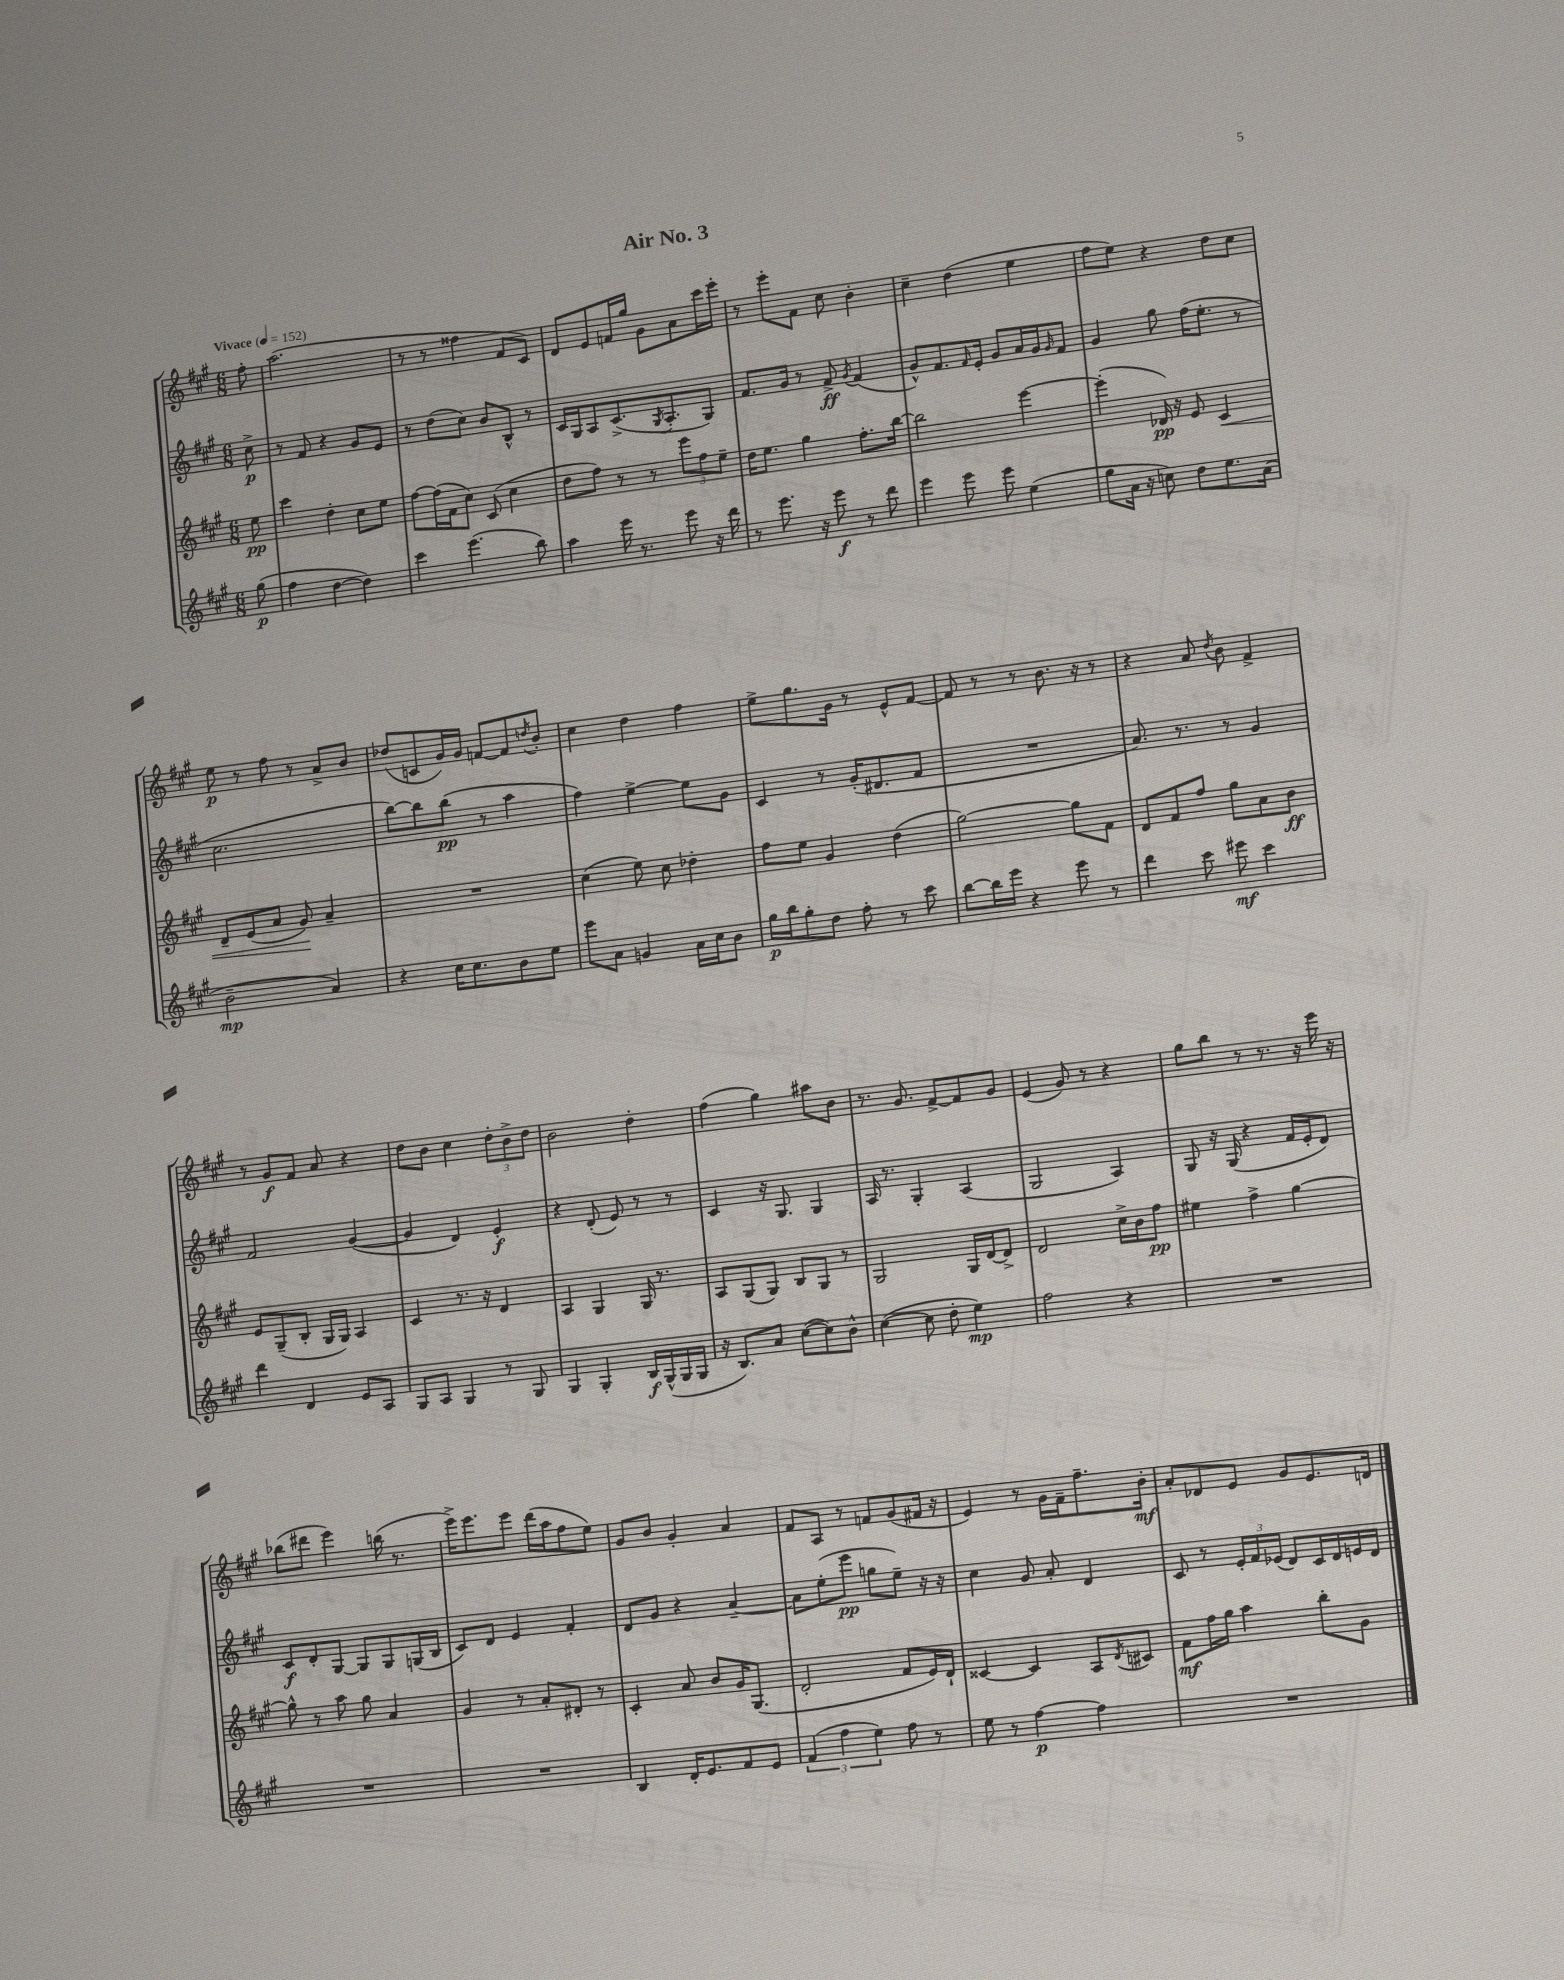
\header { title = "Air No. 3" }
<<
\new StaffGroup <<
\new Staff = "s0" {
    \clef treble \key a \major \numericTimeSignature \time 6/8 \partial 8 \tempo "Vivace" 4 = 152
    fis''8-. |
    a''2.( |
    r8 r8 fisis''4 fis'8 cis'8) |
    d'8 e'8 f'16 gis''16 gis'8 a'8 cis'''16 e'''16-. |
    r8 e'''8-. fis'8 cis''8 b'4-. |
    cis''4-- d''4( e''4 |
    fis''8 e''8) r4 d''8 cis''8 |
    e''8\p r8 fis''8 r8 a'8-> b'8 |
    des''8( c'8 gis'16) gis'16 f'8~ f'8 \acciaccatura { d''8 } b'8-. |
    cis''4 d''4 fis''4 |
    e''8-> gis''8. gis'16 r8 e'8-^ fis'8~ |
    fis'8 r8 r8 b'8. r16 r8 |
    r4 a'8 \acciaccatura { d''8 } b'8 fis'4-> |
    r8 gis'8\f fis'8 a'8 r4 |
    d''8 b'8 cis''4 \tuplet 3/2 { d''8-. b'8-> d''8 } |
    b'2 d''4-. |
    fis''4( gis''4) ais''8 b'8 |
    r8. gis'8. fis'8~-> fis'8 gis'8 |
    e'4( gis'8) r8 r4 |
    gis''8 b''8 r8 r8. r16 e'''16 r16 |
    bes''8( dis'''8 e'''4) b''16( r8. |
    e'''16->) e'''8. e'''8 d'''16( a''16 fis''8 e''8) |
    gis'8 b'8 gis'4-. a'4 |
    fis'8 a8 r8 f'8 gis'8( fis'16 r16 |
    e'4) r8 gis'16 fis'16-- fis''8.-- b'16-.\mf |
    a'8-. des'8 e'8 gis'8 e'8. d'16 \bar "|." |
}
\new Staff = "s1" {
    \clef treble \key a \major \numericTimeSignature \time 6/8 \partial 8
    cis''8->\p |
    r8 fis'8 r4 gis'8 e'8 |
    r8 d''8( cis''8) b'8 b8-^ r8 |
    cis'16 gis16 a8 cis'8.->( \acciaccatura { gis8 } a8.-. gis8) |
    fis'8. gis'16 r8 fis'8->\ff \acciaccatura { gis'8 } fis'4( |
    gis'8-^) fis'8. \grace { fis'16 } e'16-. gis'8 a'16 gis'16 \grace { gis'16 } fis'8 |
    gis'4 gis''8 fis''16( e''8.-. r8 |
    cis''2. |
    b''8~) b''8 b''8\pp( r8 a''4 |
    fis''4) e''4~-> e''8 gis'8 |
    cis'4 r8 gis'16-.( dis'8. fis'8 |
    R2. |
    a'8.) r8. r8 gis'4 |
    fis'2 gis'4~( |
    gis'4 d'4) e'4-.\f |
    r4 d'8-.( e'8) r8 r8 |
    cis'4 r16 gis8. gis4 |
    a16 r8. gis4-. a4( |
    gis2 a4) |
    gis8 r16 gis16( r4 fis'16 e'16-. d'8) |
    cis'8\f d'8-. gis8~ gis8 gis8 g16( b16 |
    cis'8) d'8 e'4 fis'4-. |
    d'8 gis'8 r4 a'4~-- |
    a'8 e''8-.( e'''8\pp g''8 e''8--) r16 r16 |
    cis''4 gis'8 a'8-. d'4 |
    cis'8 r8 \tuplet 3/2 { e'16-. fis'16 ees'16( } d'8) cis'16 d'16 e'16 d'16 \bar "|." |
}
\new Staff = "s2" {
    \clef treble \key a \major \numericTimeSignature \time 6/8 \partial 8
    e''8\pp |
    cis'''4 d''4-. cis''8 e''8 |
    fis''8~ fis''16( fis'16 cis''8) cis'8( cis''4 |
    d''8 fis''8) r8 r8 \tuplet 3/2 { e'''8 fis''8 e''8-- } |
    d''16 e''8. gis''4 fis''8.-. b''16~ |
    b''2 e'''4~ |
    e'''4-.( des'16\pp) r16 e'8 cis'4\< |
    d'8-- e'8( a'8 gis'8\!) a'4-- |
    R2. |
    cis''4( e''8) cis''8 des''4-. |
    fis''8 e''8 gis'4 d''4( |
    gis''2~) gis''8 fis'8 |
    d'8 fis'8 fis''8 gis''8 a'8 b'8\ff |
    e'8 gis8--( b8-. gis16 gis16) a4 |
    cis'4 r8. r16 d'4 |
    a4 gis4 gis16 r8. |
    a8 gis8( gis8) b8 gis8 r8 |
    gis2 gis16 d'16~ d'8-> |
    d'2 cis''16-> b'16 fis''8\pp |
    eis''4 fis''4-> gis''4~ |
    gis''8-^ r8 a''8 gis''8 a'4 |
    gis'4 r8 a'8-. dis'8-. r8 |
    cis'4-. a'8 b'8 gis'16 gis8.( |
    d'2-. fis'8 e'16) d'16-! |
    cisis'4~ cisis'4 a8 \acciaccatura { d'8 } cis'8 |
    fis'8\mf fis''16 gis''16 a''4 b''8-. gis'8 \bar "|." |
}
\new Staff = "s3" {
    \clef treble \key a \major \numericTimeSignature \time 6/8 \partial 8
    gis''8\p( |
    fis''4 d''4~ d''4) |
    cis'''4 e'''4.( b''8) |
    a''4 e'''16 r8. e'''8 r16 d'''16 |
    r8 e'''8. r16 e'''8\f r8 d'''8 |
    e'''4 e'''8 e'''8 e''4( |
    gis''8 a'16 r16 c''8) d''8 e''8. a'16( |
    b'2--\mp a'4) |
    r4 cis''16 cis''8. b'8 e''8 |
    e'''8 a'8 g'4 a'16 cis''16 b'8 |
    gis''16\p b''16 gis''8-. d''8 fis''8-. r8 cis'''8 |
    b''8~ b''16 e'''16 r4 e'''8 r8 |
    d'''4 cis'''8 eis'''8\mf cis'''4 |
    d'''4 d'4 e'8 a8 |
    gis8 a8 gis4 r8 gis8 |
    gis4 gis4-. b16\f gis16-^( gis16 gis16 |
    r16 b8.) a'8 cis''8~( cis''8) b'8-^ |
    cis''4~( cis''8 d''8-. e''4\mp) |
    fis''2 r4 |
    R2. |
    R2. |
    R2. |
    b4 d'16-. e'8. fis'8 e'8 |
    \tuplet 3/2 { fis'4( fis''4 e''4) } fis''8 r8 |
    e''8 r8 fis''4~\p fis''4 |
    R2. \bar "|." |
}
>>
>>
\layout { \context { \Score \remove "Bar_number_engraver" } }
